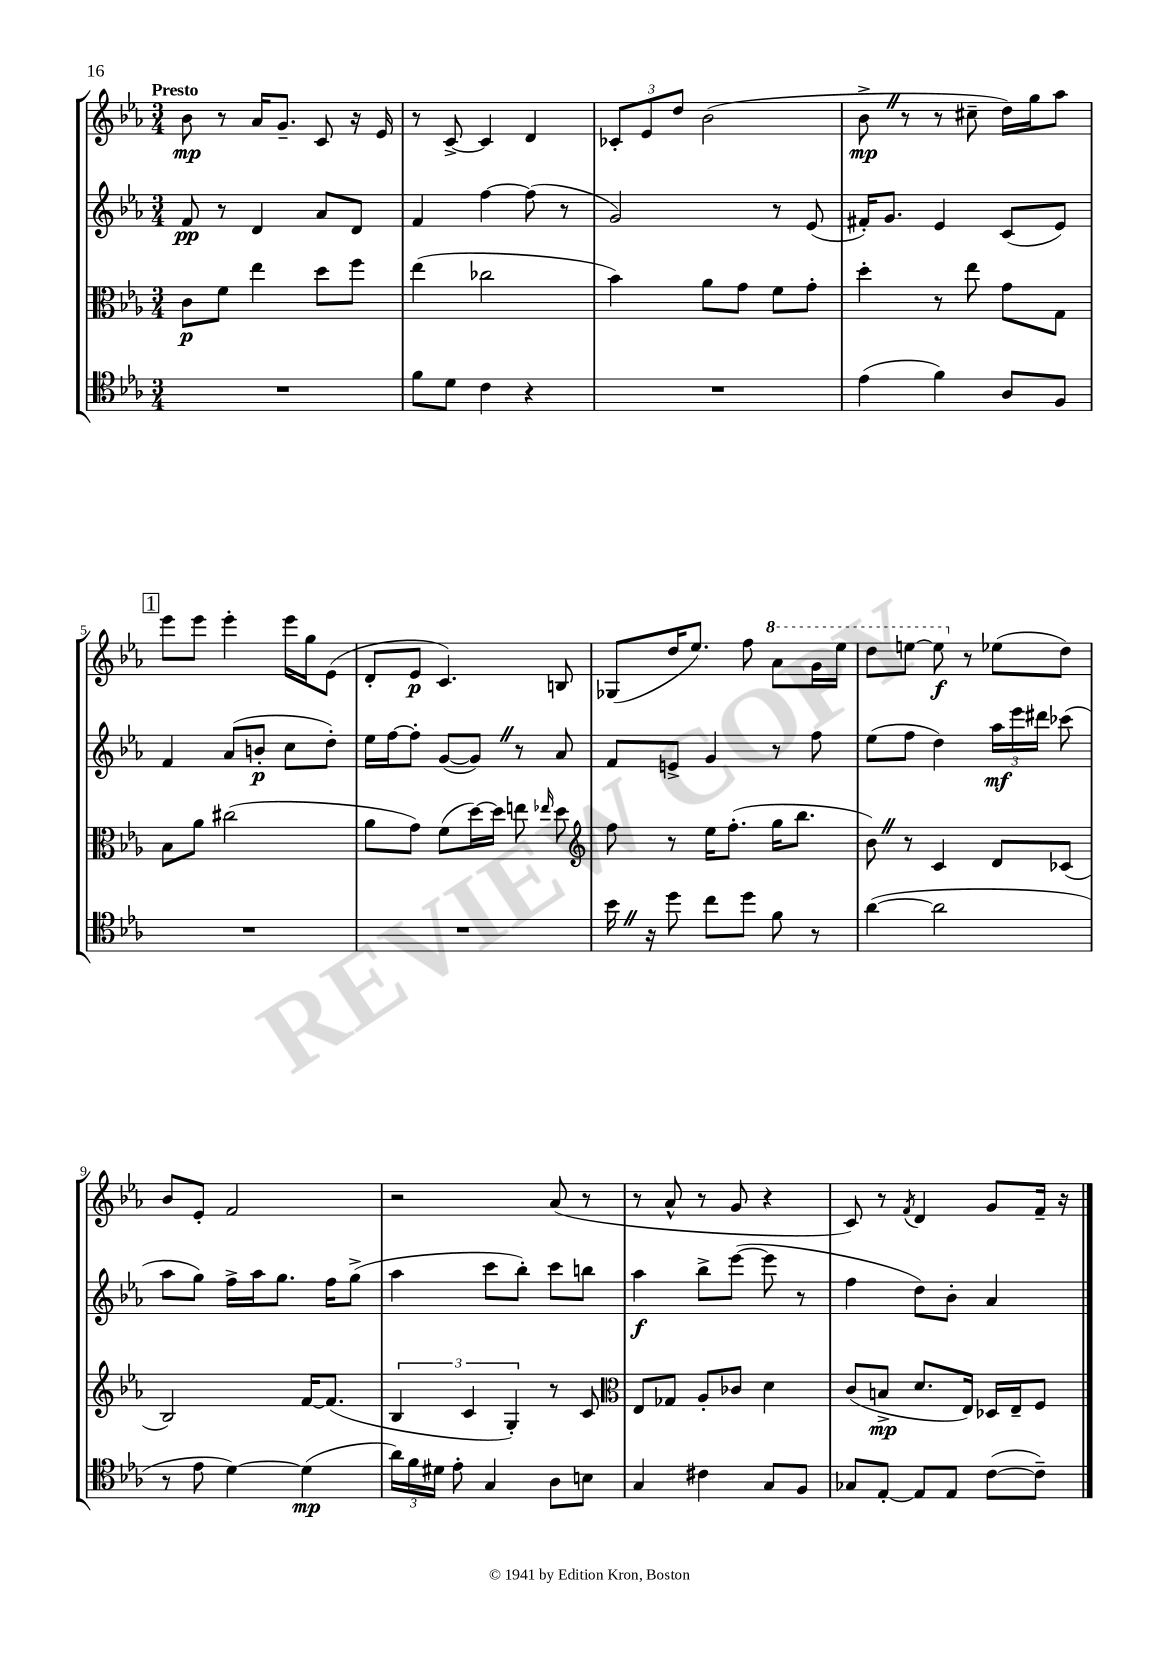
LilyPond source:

<<
\new StaffGroup <<
\new Staff = "s0" {
    \clef treble \key ees \major \numericTimeSignature \time 3/4 \tempo "Presto"
    \autoBeamOff bes'8\mp r8 aes'16[ g'8.]-- c'8 r16 ees'16 |
    r8 c'8~-> c'4 d'4 |
    \tuplet 3/2 { ces'8[-. ees'8 d''8] } bes'2( |
    bes'8->\mp \once \override BreathingSign.text = \markup { \musicglyph "scripts.caesura.straight" } \breathe r8 r8 cis''8-- d''16[) g''16 aes''8] |
    \mark \markup { \box "1" } ees'''8[ ees'''8] ees'''4-. ees'''16[ g''16 ees'8]( |
    d'8[-. ees'8]\p c'4.) b8 |
    ges8[( d''16 ees''8.]) f''8 \ottava #1 aes''8[ g''16 ees'''16] |
    d'''8[ e'''8]~ e'''8\f \ottava #0 r8 ees''!8[( d''8]) |
    bes'8[ ees'8]-. f'2 |
    r2 aes'8( r8 |
    r8 aes'8-^ r8 g'8 r4 |
    c'8) r8 \acciaccatura { f'8 } d'4 g'8[ f'16]-- r16 \bar "|." |
}
\new Staff = "s1" {
    \clef treble \key ees \major \numericTimeSignature \time 3/4
    \autoBeamOff f'8\pp r8 d'4 aes'8[ d'8] |
    f'4 f''4~ f''8( r8 |
    g'2) r8 ees'8( |
    fis'16[-.) g'8.] ees'4 c'8[( ees'8]) |
    \mark \markup { \box "1" } f'4 aes'8[( b'8]-.\p c''8[ d''8]-.) |
    ees''16[ f''16~ f''8]-. g'8[~( g'8]) \once \override BreathingSign.text = \markup { \musicglyph "scripts.caesura.straight" } \breathe r8 aes'8 |
    f'8[ e'8]-> g'4 r8 f''8 |
    ees''8[( f''8] d''4) \tuplet 3/2 { aes''16[\mf ees'''16 dis'''16] } ces'''8( |
    aes''8[ g''8]) f''16[-> aes''16 g''8.] f''16[ g''8]->( |
    aes''4 c'''8[ bes''8]-.) c'''8[ b''8] |
    aes''4\f bes''8[-> ees'''8]~( ees'''8 r8 |
    f''4 d''8[) bes'8]-. aes'4 \bar "|." |
}
\new Staff = "s2" {
    \clef alto \key ees \major \numericTimeSignature \time 3/4
    \autoBeamOff c'8[\p f'8] ees''4 d''8[ f''8] |
    ees''4( ces''2 |
    bes'4) aes'8[ g'8] f'8[ g'8]-. |
    d''4-. r8 ees''8 g'8[ g8] |
    \mark \markup { \box "1" } bes8[ aes'8] cis''2( |
    aes'8[ g'8]) f'8[( d''16~) d''16] e''8 \grace { ees''16 } d''8 |
    \clef treble f''8 r8 ees''16[ f''8.]-.( g''16[ bes''8.] |
    bes'8) \once \override BreathingSign.text = \markup { \musicglyph "scripts.caesura.straight" } \breathe r8 c'4 d'8[ ces'8]( |
    bes2) f'16[~ f'8.]( |
    \tuplet 3/2 { bes4 c'4 g4-.) } r8 c'8 |
    \clef alto ees8[ ges8] aes8[-. ces'8] d'4 |
    c'8[( b8]->\mp d'8.[ ees16]) des16[ ees16-- f8] \bar "|." |
}
\new Staff = "s3" {
    \clef tenor \key ees \major \numericTimeSignature \time 3/4
    \autoBeamOff R2. |
    f'8[ d'8] c'4 r4 |
    R2. |
    ees'4( f'4) aes8[ f8] |
    \mark \markup { \box "1" } R2. |
    R2. |
    bes'16 \once \override BreathingSign.text = \markup { \musicglyph "scripts.caesura.straight" } \breathe r16 d''8 c''8[ d''8] f'8 r8 |
    aes'4~( aes'2 |
    r8 ees'8 d'4~) d'4\mp( |
    \tuplet 3/2 { aes'16[) f'16 dis'16] } ees'8-. g4 aes8[ b8] |
    g4 cis'4 g8[ f8] |
    ges8[ ees8]~-. ees8[ ees8] c'8[~( c'8]--) \bar "|." |
}
>>
>>
